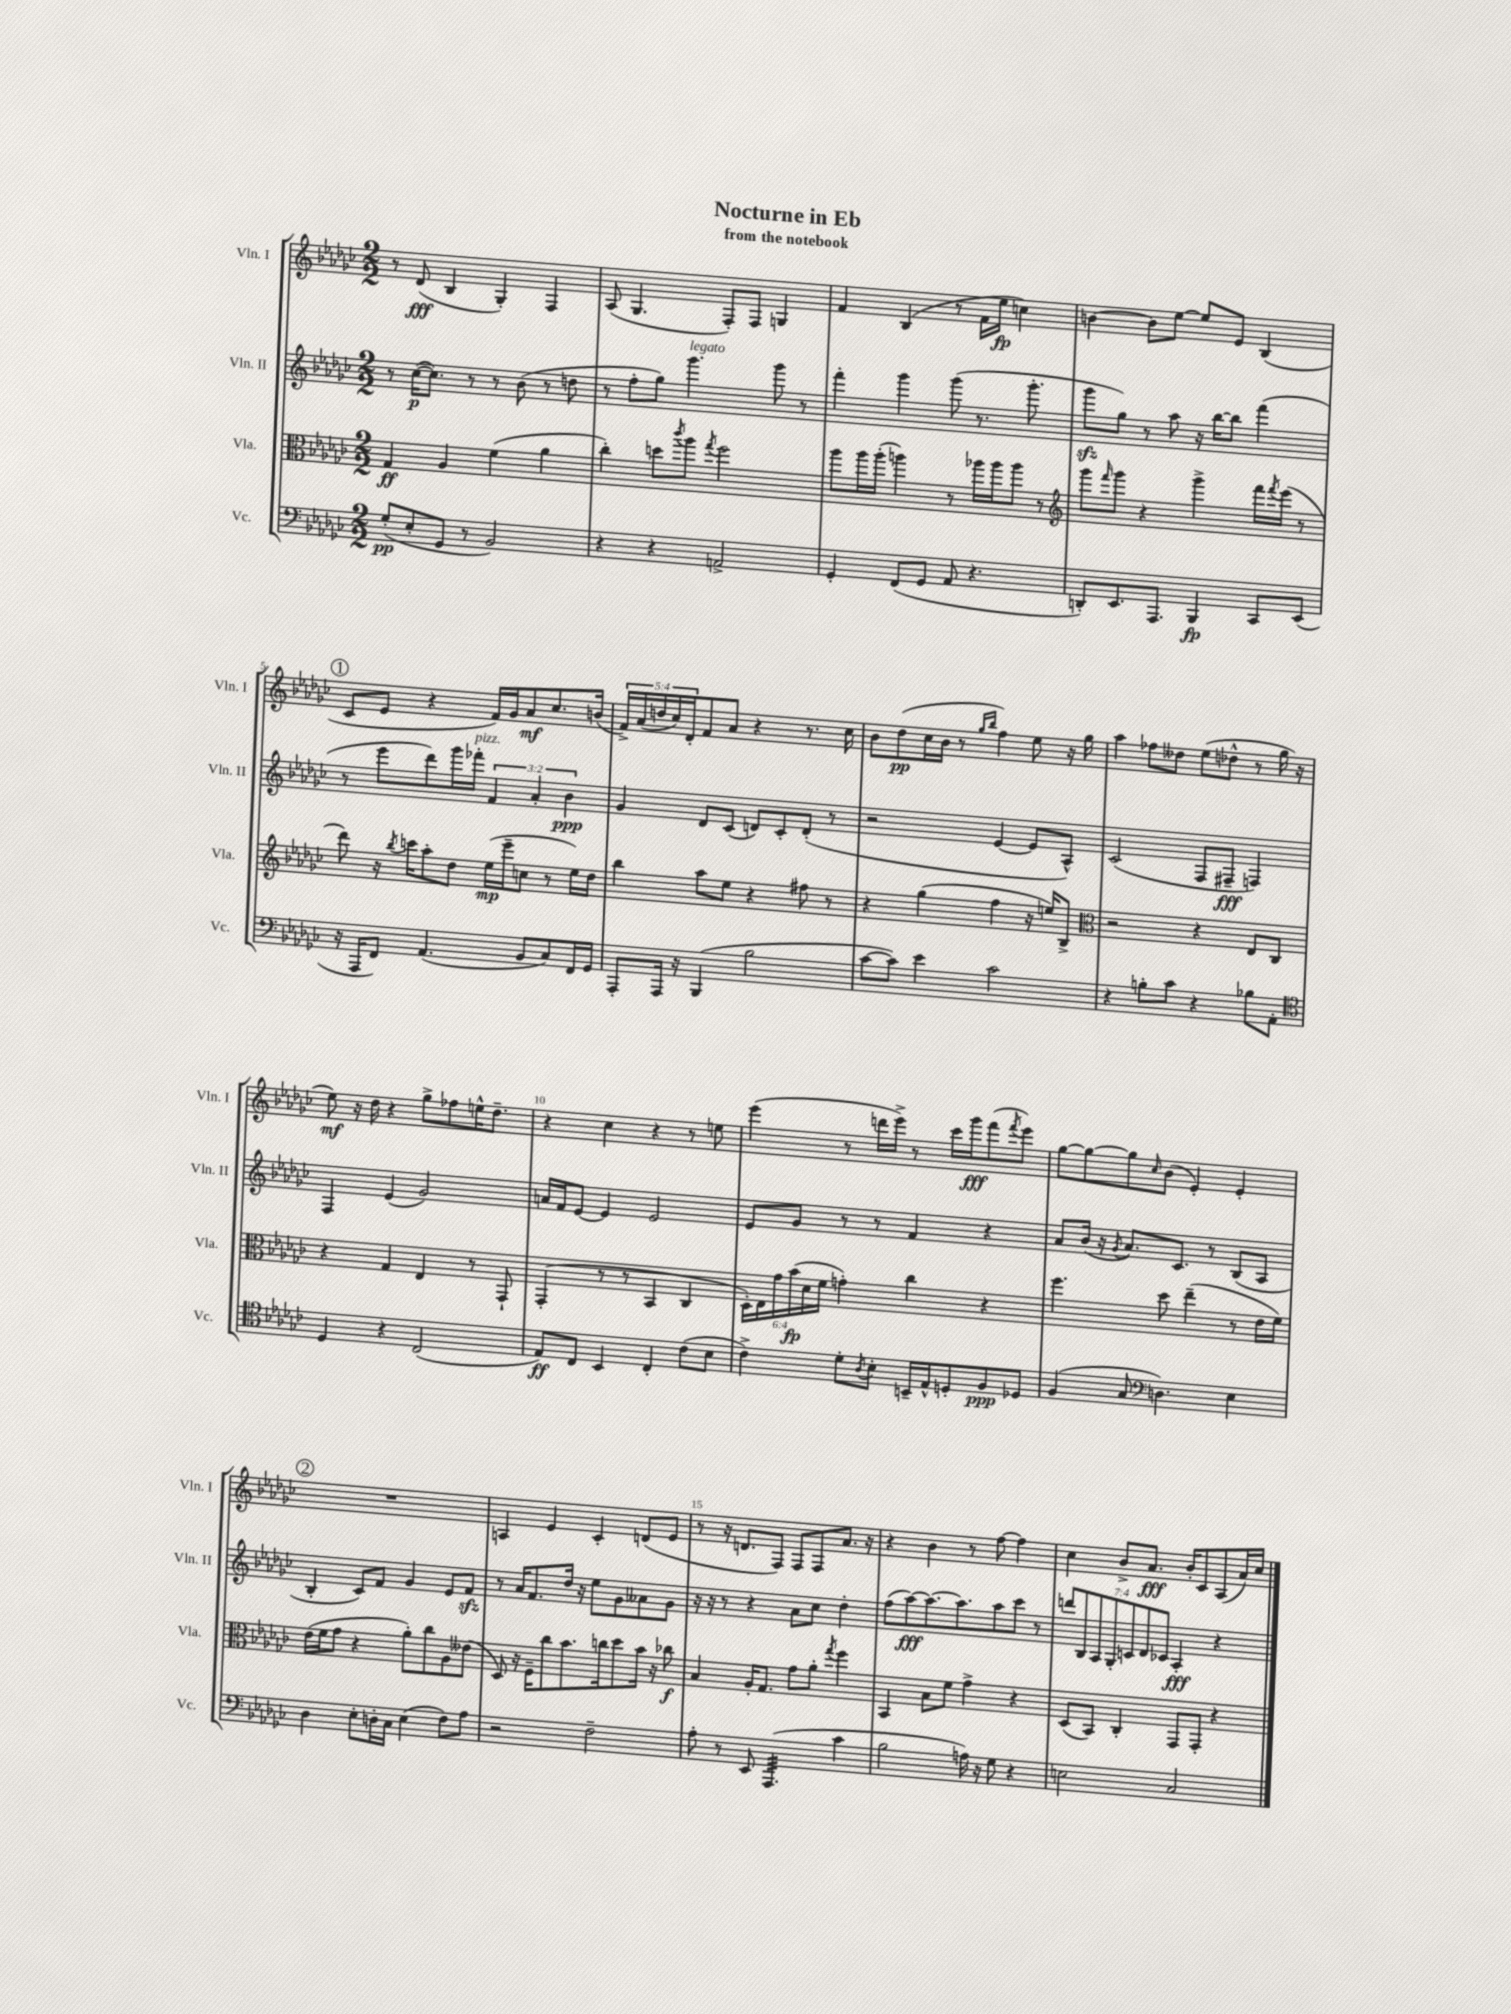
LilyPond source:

\header { title = "Nocturne in Eb" subtitle = "from the notebook" }
<<
\new StaffGroup <<
\new Staff = "s0" \with { instrumentName = "Vln. I" shortInstrumentName = "Vln. I" } {
    \clef treble \key ges \major \numericTimeSignature \time 2/2 \override Staff.TupletNumber.text = #tuplet-number::calc-fraction-text
    r8 des'8\fff( bes4 ges4-.) f4 |
    aes8( ges4. f8-.) f8 g4 |
    f'4 bes4( r8 f'16 ees''16\fp c''4) |
    b'4~ b'8 ees''8~ ees''8 ees'8 bes4( |
    \mark \markup { \circle "1" } ces'8 ees'8 r4 f'16) ges'16 aes'8\mf ces''8. b'16( |
    \tuplet 5/4 { f'16->) aes'16( d''16 ces''16) des'16-. } f'8 aes'8 r4 r8. ces''16 |
    bes'8 des''8\pp( ces''16 bes'16 r8 \grace { ges''16 bes''16 } f''4) ees''8 r16 ges''16 |
    aes''4 fes''8 deses''8 ees''8( des''8-^ r8 ges''16 r16 |
    ees''8\mf) r16 des''16 r4 ges''8-> fes''8 e''16-^ des''8.-- |
    r4 ces''4 r4 r8 e''8 |
    ees'''4( r8 d'''16 ees'''16->) r8 ces'''16 ges'''16\fff f'''8( \acciaccatura { f'''8 } ees'''8) |
    ges''8~ ges''8~ ges''8 \grace { ces''16 } bes'8( ees'4-.) ees'4-. |
    \mark \markup { \circle "2" } R1 |
    a4 ees'4 ces'4-. d'8( ees'8 |
    r8 r16 d'8. f8) f8 f8 aes'8. r16 |
    r4 bes'4 r8 f''8~ f''4 |
    ces''4 bes'8-> aes'8.\fff bes'16-. ces'8 aes8( aes'16) ces''16 \bar "|." |
}
\new Staff = "s1" \with { instrumentName = "Vln. II" shortInstrumentName = "Vln. II" } {
    \clef treble \key ges \major \numericTimeSignature \time 2/2 \override Staff.TupletNumber.text = #tuplet-number::calc-fraction-text
    r8 ces''16~\p( ces''8.) r8 r8 bes'8( r8 d''8 |
    r8 f''8-. ges''8) ges'''4.^\markup { \italic "legato" } ges'''8 r8 |
    f'''4-. ges'''4 ges'''8( r8. ges'''8.-. |
    ges'''8\sfz ges''8) r8 aes''8 r16 bes''16~ bes''8 f'''4( |
    \mark \markup { \circle "1" } r8 ees'''8 des'''8) ges'''16 fes'''16-.^\markup { \italic "pizz." } \tuplet 3/2 { f'4 aes'4-. bes'4\ppp } |
    ges'4 des'8 ces'8( d'8) ces'8-. d'8-.( r8 |
    r2 ees'4~ ees'8 aes8-^) |
    ces'2( f8 fis8--\fff f4) |
    f4 ees'4( ges'2) |
    a'16 f'16 ees'8~ ees'4 ees'2 |
    ees'8 ges'8 r8 r8 f'4 r4 |
    aes'8 bes'16( r16 \acciaccatura { ges'8 } aes'8.) ces'8. r8 bes8( aes8 |
    \mark \markup { \circle "2" } bes4-. ces'8) f'8 ges'4 ees'8 f'8\sfz |
    r8 aes'16 f'8. des''16 r16 ees''8 ges'8 aeses'8 ges'8 |
    r16 r16 r8 r4 aes'8 ces''8 des''4-. |
    f''8( aes''8~\fff) aes''8.~ aes''8. aes''8 ces'''8 r8 |
    \tuplet 7/4 { d'''8 bes8 aes8 ges8-. c'8 des'8 ces'8 } aes4-.\fff r4 \bar "|." |
}
\new Staff = "s2" \with { instrumentName = "Vla." shortInstrumentName = "Vla." } {
    \clef alto \key ges \major \numericTimeSignature \time 2/2 \override Staff.TupletNumber.text = #tuplet-number::calc-fraction-text
    ges4\ff aes4 f'4( aes'4 |
    ces''4-.) d''8 \acciaccatura { ces'''8 } aes''8 \acciaccatura { ges''8 } f''2 |
    aes''8 aes''16 aes''16-.( a''4) r8 aes''16 aes''16 aes''8 r8 |
    \clef treble ges'''8 \grace { f'''16 } ges'''8 r4 ges'''4-> f'''16 \acciaccatura { f'''8 } ees'''16( r8 |
    \mark \markup { \circle "1" } des'''8) r16 \acciaccatura { bes''8 } c'''16 aes''8-. des''8 ees''16\mp( ees'''16-- c''8 r8 ees''16) des''16 |
    bes''4 aes''8 ees''8 r4 fis''8 r8 |
    r4 ges''4( f''4 r16 e''16) bes8-> |
    \clef alto r2 r4 ees8 ces8 |
    r4 ges4 ees4 r8 ges,8-! |
    ges,4-.( r8 r8 bes,4 ces4 |
    \tuplet 6/4 { des16-.) ees16 ges'16 bes'16\fp( des'16 f'16 } g'4-.) ces''4 r4 |
    f''4. des''8 ees''4--( r8 ees'16 f'16) |
    \mark \markup { \circle "2" } ees'16( f'16 ges'8 r4 aes'8-.) ces''8 aes8 eeses'8( |
    des8) r16 f16-- ces''8 bes'8. c''16 des''8 bes'16 r16 ces''8\f |
    bes4 aes16-. ges8. ges'8 aes'8-. \acciaccatura { ges''8 } f''4 |
    bes,4 bes8 f'8 ges'4-> r4 |
    des8( bes,8) ces4-. ges,8 ges,8-. r4 \bar "|." |
}
\new Staff = "s3" \with { instrumentName = "Vc." shortInstrumentName = "Vc." } {
    \clef bass \key ges \major \numericTimeSignature \time 2/2
    ges8-.\pp( ees8-. ges,8 r8 bes,2) |
    r4 r4 a,2-> |
    ges,4-. f,8( ges,8 aes,8 r4. |
    d,8-.) ees,8. aes,,8. bes,,4\fp ces,8 ees,8( |
    \mark \markup { \circle "1" } r16 aes,,16 f,8) aes,4.( bes,8 ces8) f,16 ges,16 |
    aes,,8-. aes,,16 r16 bes,,4( bes2 |
    ces'8~ ces'8) ees'4 ces'2 |
    r4 b8-. ces'8 r4 bes8 aes,8-. |
    \clef tenor des4 r4 ces2( |
    ees8\ff) ces8 bes,4 ces4-. ces'8( bes8 |
    ces'4->) des'8-. \acciaccatura { aes8 } bes8-. b,16-- ees16-^ d8-. f8\ppp des8 |
    f4( ges8 \clef bass d4.) ees4 |
    \mark \markup { \circle "2" } des4 ees8-. d16-. ces16 ees4( f8) aes8 |
    r2 f2-- |
    aes8-. r8 ees,8 aes,,4.:32( ces'4 |
    bes2 a16) r16 ges8 r4 |
    e2 ces2 \bar "|." |
}
>>
>>
\layout { \context { \Score \override BarNumber.break-visibility = ##(#f #t #t) barNumberVisibility = #(every-nth-bar-number-visible 5) } }
